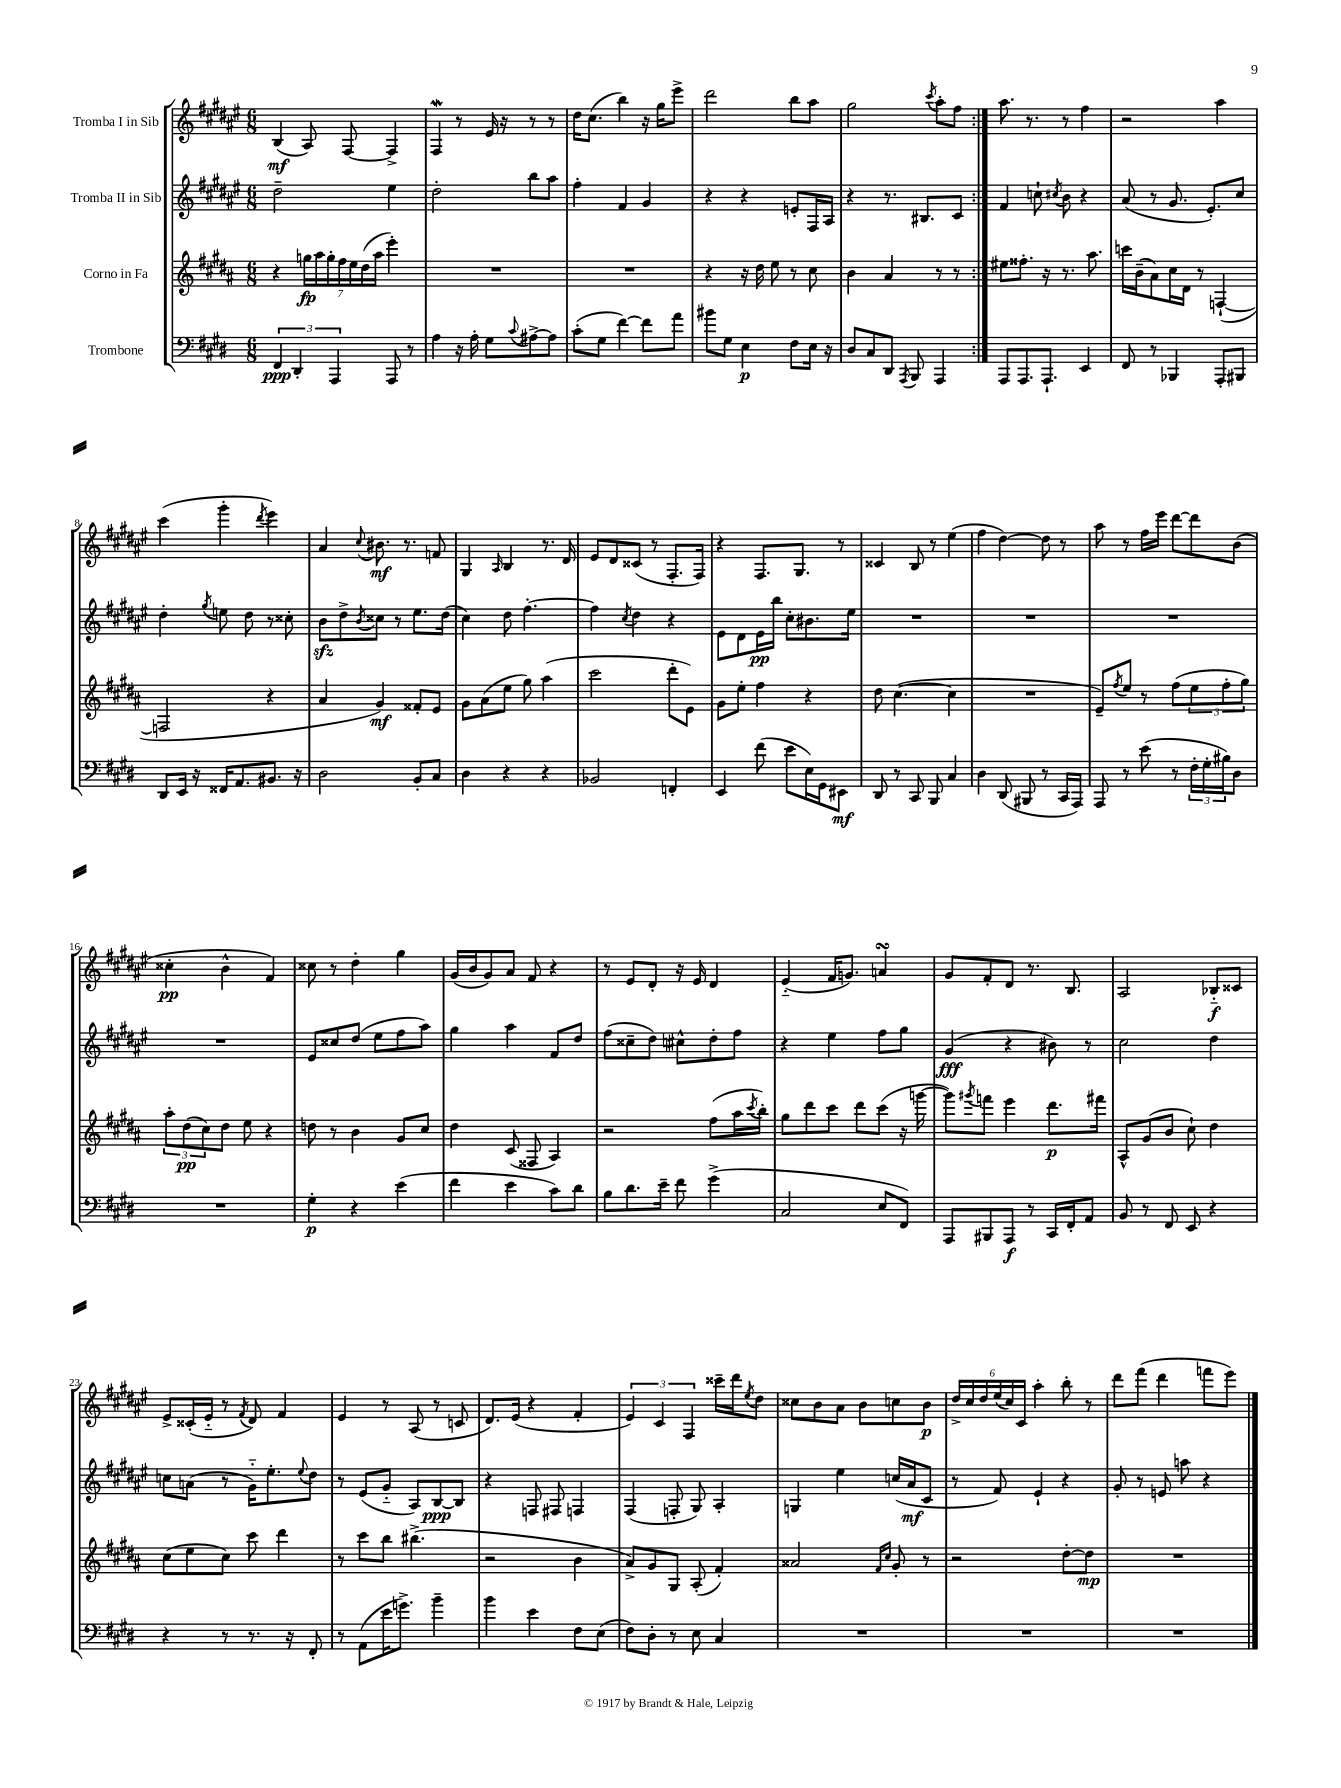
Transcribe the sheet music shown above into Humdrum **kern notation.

**kern	**dynam	**kern	**dynam	**kern	**dynam	**kern	**dynam
*part4	*part4	*part3	*part3	*part2	*part2	*part1	*part1
*staff4	*staff4	*staff3	*staff3	*staff2	*staff2	*staff1	*staff1
*I"Trombone	*	*I"Corno in Fa	*	*I"Tromba II in Sib	*	*I"Tromba I in Sib	*
*clefF4	*	*clefG2	*	*clefG2	*	*clefG2	*
*k[f#c#g#d#]	*	*k[f#c#g#d#a#]	*	*k[f#c#g#d#a#e#]	*	*k[f#c#g#d#a#e#]	*
*M6/8	*	*M6/8	*	*M6/8	*	*M6/8	*
=1	=1	=1	=1	=1	=1	=1	=1
6FF#/	ppp	4r	.	2dd#~\	.	(4B/	mf
6DD#'/	.	.	.	.	.	.	.
.	.	28ggn\LL	fp	.	.	8A#/)	.
.	.	28aa#\	.	.	.	.	.
.	.	28gg'\	.	.	.	.	.
6AAA/	.	.	.	.	.	.	.
.	.	28ff#\	.	.	.	.	.
.	.	.	.	.	.	[8F#/	.
.	.	28ee\	.	.	.	.	.
.	.	(28dd#\	.	.	.	.	.
.	.	28aa#\JJ	.	.	.	.	.
8AAA/	.	4eee'\)	.	4ee#\	.	4F#^/]	.
8r	.	.	.	.	.	.	.
=2	=2	=2	=2	=2	=2	=2	=2
4A\	.	2.r	.	2dd#'\	.	4F#w/	.
16r	.	.	.	.	.	8r	.
16A'\	.	.	.	.	.	.	.
8G#\L	.	.	.	.	.	16e#/	.
.	.	.	.	.	.	16r	.
8qqc#/	.	.	.	.	.	.	.
[8A#X^\	.	.	.	8bb\L	.	8r	.
8A#\J]	.	.	.	8aa#\J	.	8r	.
=3	=3	=3	=3	=3	=3	=3	=3
(8c#'\L	.	2.r	.	4ff#'\	.	16dd#\KL	.
.	.	.	.	.	.	(8.cc#\J	.
8G#\J	.	.	.	.	.	.	.
[4f#\)	.	.	.	4f#/	.	4bb\)	.
8f#\L]	.	.	.	4g#/	.	16r	.
.	.	.	.	.	.	16gg#\KL	.
8a\J	.	.	.	.	.	8eee#^\J	.
=4	=4	=4	=4	=4	=4	=4	=4
8b#X\L	.	4r	.	4r	.	2ddd#\	.
8G#\J	.	.	.	.	.	.	.
4E\	p	16r	.	4r	.	.	.
.	.	16dd#\	.	.	.	.	.
.	.	8ee\	.	.	.	.	.
8F#\L	.	8r	.	8en'/L	.	8bb\L	.
16E\Jk	.	8cc#\	.	16F#/L	.	8aa#\J	.
16r	.	.	.	16A#/JJ	.	.	.
=5	=5	=5	=5	=5	=5	=5	=5
8D#/L	.	4b\	.	4r	.	2gg#\	.
8C#/	.	.	.	.	.	.	.
8DD#/J	.	4a#/	.	8.r	.	.	.
8qAAA/	.	.	.	.	.	.	.
8BBB/	.	.	.	.	.	.	.
.	.	.	.	8.B#X/L	.	.	.
.	.	.	.	.	.	8qccc#/	.
4AAA/	.	8r	.	.	.	8aa#'\L	.
.	.	8r	.	8c#/J	.	8ff#\J	.
=6:|!	=6:|!	=6:|!	=6:|!	=6:|!	=6:|!	=6:|!	=6:|!
8AAA/L	.	8ee#X\L	.	4f#/	.	8.aa#\	.
8.AAA/	.	8.ff##X'\J	.	.	.	.	.
.	.	.	.	.	.	8.r	.
.	.	.	.	8ccn`\	.	.	.
8.AAA`/J	.	16r	.	.	.	.	.
.	.	.	.	8qcc#X/	.	.	.
.	.	8.r	.	8b\	.	8r	.
4EE/	.	.	.	4r	.	4ff#\	.
.	.	8.aa#\	.	.	.	.	.
=7	=7	=7	=7	=7	=7	=7	=7
8FF#/	.	16cccn\LL	.	(8a#/	.	2r	.
.	.	(16b~\J	.	.	.	.	.
8r	.	8a#\)	.	8r	.	.	.
4BBB-X/	.	16cc#\L	.	8.g#/	.	.	.
.	.	16d#\JJ	.	.	.	.	.
.	.	8r	.	.	.	.	.
.	.	.	.	8.e#'/L)	.	.	.
8AAA'/L	.	([4Fn`/	.	.	.	4aa#\	.
8BBB#X/J	.	.	.	8cc#/J	.	.	.
!!LO:LB:g=z
=8	=8	=8	=8	=8	=8	=8	=8
8DD#/L	.	2Fn/]	.	4dd#'\	.	(4ccc#\	.
16EE/Jk	.	.	.	.	.	.	.
16r	.	.	.	.	.	.	.
.	.	.	.	8qgg#/	.	.	.
16FF##X/KL	.	.	.	8een\	.	4ggg#'\	.
8.AA/	.	.	.	.	.	.	.
.	.	.	.	8dd#\	.	.	.
.	.	.	.	.	.	8qddd#/	.
8.BB#X/J	.	4r	.	8r	.	4eee#\)	.
.	.	.	.	8cc##X'\	.	.	.
16r	.	.	.	.	.	.	.
=9	=9	=9	=9	=9	=9	=9	=9
2D#\	.	4a#/	.	8bzz\L	.	4a#/	.
.	.	.	.	8dd#^\	.	.	.
.	.	.	.	8qb/	.	8qqcc#/	.
.	.	4g#/)	mf	8cc##X\J	.	8.b#X\	mf
.	.	.	.	8r	.	.	.
.	.	.	.	.	.	8.r	.
8BB'/L	.	8f##X'/L	.	8.ee#\L	.	.	.
8C#/J	.	8e/J	.	.	.	8fn/	.
.	.	.	.	(16dd#\Jk	.	.	.
=10	=10	=10	=10	=10	=10	=10	=10
4D#\	.	8g#\L	.	4cc#\)	.	4G#/	.
.	.	(8a#\	.	.	.	.	.
.	.	.	.	.	.	16qqA#/	.
4r	.	8ee\J	.	8dd#\	.	4B/	.
.	.	8gg#\)	.	[4.ff#'\	.	.	.
4r	.	(4aa#\	.	.	.	8.r	.
.	.	.	.	.	.	16d#/	.
=11	=11	=11	=11	=11	=11	=11	=11
2BB-X/	.	2ccc#\	.	4ff#\]	.	8e#/L	.
.	.	.	.	.	.	8d#/	.
.	.	.	.	8qcc#/	.	.	.
.	.	.	.	4dd#\	.	(8c##X/J	.
.	.	.	.	.	.	8r	.
4FFn'/	.	8ddd#'\L	.	4r	.	8.F#'/L	.
.	.	8e\J)	.	.	.	.	.
.	.	.	.	.	.	16F#/Jk)	.
=12	=12	=12	=12	=12	=12	=12	=12
4EE/	.	8g#\L	.	8e#\L	.	4r	.
.	.	8ee'\J	.	8d#\	.	.	.
(8f#\	.	4ff#\	.	16e#\L	pp	8.F#/L	.
.	.	.	.	16bb\JJ	.	.	.
8e\L	.	.	.	8cc#'\L	.	.	.
.	.	.	.	.	.	8.G#/J	.
16E\L)	.	4r	.	8.b#X\	.	.	.
16GG#\J	.	.	.	.	.	.	.
8EE#X\J	mf	.	.	.	.	8r	.
.	.	.	.	16ee#\Jk	.	.	.
=13	=13	=13	=13	=13	=13	=13	=13
8DD#/	.	8dd#\	.	2.r	.	4c##X/	.
8r	.	([4.cc#\	.	.	.	.	.
8CC#/	.	.	.	.	.	8B/	.
8BBB/	.	.	.	.	.	8r	.
4C#/	.	4cc#\]	.	.	.	(4ee#\	.
=14	=14	=14	=14	=14	=14	=14	=14
4D#\	.	2.r	.	2.r	.	4ff#\	.
(8DD#/	.	.	.	.	.	[4dd#\)	.
8BBB#X/	.	.	.	.	.	.	.
8r	.	.	.	.	.	8dd#\]	.
16CC#/LL	.	.	.	.	.	8r	.
16AAA/JJ)	.	.	.	.	.	.	.
=15	=15	=15	=15	=15	=15	=15	=15
8AAA/	.	8e~/L)	.	2.r	.	8aa#\	.
.	.	8qff#/	.	.	.	.	.
8r	.	8ee/J	.	.	.	8r	.
(8e\	.	8r	.	.	.	16ff#\LL	.
.	.	.	.	.	.	16eee#\JJ	.
8r	.	(8ff#\L	.	.	.	[8ddd#\L	.
24F#'\LL	.	12ee\	.	.	.	8ddd#\]	.
24G#'\	.	.	.	.	.	.	.
24B#X\J)	.	12ff#'\	.	.	.	.	.
8D#\J	.	.	.	.	.	(8b\J	.
.	.	12gg#\J)	.	.	.	.	.
!!LO:LB:g=z
=16	=16	=16	=16	=16	=16	=16	=16
2.r	.	12aa#'\L	.	2.r	.	4cc##X'\	pp
.	.	(12dd#\	pp	.	.	.	.
.	.	12cc#\)	.	.	.	.	.
.	.	8dd#\J	.	.	.	4b^^\	.
.	.	8ee\	.	.	.	.	.
.	.	4r	.	.	.	4f#/)	.
=17	=17	=17	=17	=17	=17	=17	=17
4G#'\	p	8ddn\	.	8e#/L	.	8cc##X\	.
.	.	8r	.	8cc##X/	.	8r	.
4r	.	4b\	.	(8dd#/J	.	4dd#'\	.
.	.	.	.	8ee#\L	.	.	.
(4e\	.	8g#/L	.	8ff#\	.	4gg#\	.
.	.	8cc#/J	.	8aa#\J)	.	.	.
=18	=18	=18	=18	=18	=18	=18	=18
4f#\	.	4dd#\	.	4gg#\	.	(16g#/LL	.
.	.	.	.	.	.	16b/J	.
.	.	.	.	.	.	8g#/)	.
4e\	.	(8c#/	.	4aa#\	.	8a#/J	.
.	.	8F##X/	.	.	.	8f#/	.
8c#\L)	.	4A#/)	.	8f#/L	.	4r	.
8d#\J	.	.	.	8dd#/J	.	.	.
=19	=19	=19	=19	=19	=19	=19	=19
8B\L	.	2r	.	(8ff#\L	.	8r	.
8.d#\	.	.	.	8cc##X~\	.	8e#/L	.
.	.	.	.	8dd#\J)	.	8d#'/J	.
16e~\Jk	.	.	.	.	.	.	.
8f#\	.	.	.	8cc#X^^\L	.	16r	.
.	.	.	.	.	.	16e#/	.
(4g#^\	.	(8ff#\L	.	8dd#'\	.	4d#/	.
.	.	16aa#\L	.	8ff#\J	.	.	.
.	.	8qccc#/	.	.	.	.	.
.	.	16bb'\JJ)	.	.	.	.	.
=20	=20	=20	=20	=20	=20	=20	=20
2C#/	.	8gg#\L	.	4r	.	(4e#/	.
.	.	8ddd#\	.	.	.	.	.
.	.	8ccc#\J	.	4ee#\	.	16f#/KL	.
.	.	.	.	.	.	8.gn/J)	.
.	.	8ddd#\L	.	.	.	.	.
8E/L	.	(8ccc#\J	.	8ff#\L	.	4ansSSs/	.
8FF#/J)	.	16r	.	8gg#\J	.	.	.
.	.	[16gggn\	.	.	.	.	.
=21	=21	=21	=21	=21	=21	=21	=21
8AAA/L	.	8ggg\L])	.	(4g#/	fff	8g#/L	.
.	.	8qggg#X/	.	.	.	.	.
8BBB#X/	.	8fffn\J	.	.	.	8f#'/	.
8AAA/J	f	4eee\	.	4r	.	8d#/J	.
8r	.	.	.	.	.	8.r	.
16CC#/LL	.	8.ddd#\L	p	8b#X\)	.	.	.
16FF#'/J	.	.	.	.	.	8.B/	.
8AA/J	.	.	.	8r	.	.	.
.	.	16fff#X\Jk	.	.	.	.	.
=22	=22	=22	=22	=22	=22	=22	=22
8BB/	.	8A#^^/L	.	2cc#\	.	2A#/	.
8r	.	(8g#/	.	.	.	.	.
8FF#/	.	8b/J	.	.	.	.	.
8EE/	.	8cc#`\)	.	.	.	.	.
4r	.	4dd#\	.	4dd#\	.	8B-X/L	f
.	.	.	.	.	.	8c##X/J	.
!!LO:LB:g=z
=23	=23	=23	=23	=23	=23	=23	=23
4r	.	(8cc#\L	.	8ccn\L	.	8e#^/L	.
.	.	8ee\	.	(8an\J	.	(16c##X'/L	.
.	.	.	.	.	.	16e#/JJ	.
8r	.	8cc#\J)	.	8r	.	8r	.
.	.	.	.	.	.	8qf#/	.
8.r	.	8ccc#\	.	16g#\KL)	.	8d#/)	.
.	.	.	.	8.ee#'\	.	.	.
.	.	4ddd#\	.	.	.	4f#/	.
16r	.	.	.	.	.	.	.
.	.	.	.	8qqee#/	.	.	.
8FF#'/	.	.	.	8dd#\J	.	.	.
=24	=24	=24	=24	=24	=24	=24	=24
8r	.	8r	.	8r	.	4e#/	.
(8AA\L	.	8ccc#\L	.	(8e#/L	.	.	.
16e\K	.	8bb\J	.	8g#/J	.	8r	.
8.gn^\J)	.	.	.	.	.	.	.
.	.	(4.bb#X^\	.	8A#/L)	.	(8A#/	.
4b~\	.	.	.	[8B/	ppp	8r	.
.	.	.	.	8B/J]	.	8cn/	.
=25	=25	=25	=25	=25	=25	=25	=25
4b\	.	2r	.	4r	.	8.d#/L)	.
.	.	.	.	.	.	(16e#/Jk	.
4e\	.	.	.	8Fn/	.	4r	.
.	.	.	.	8F#X/	.	.	.
8F#\L	.	4b\	.	4Fn/	.	4f#'/	.
(8E\J	.	.	.	.	.	.	.
=26	=26	=26	=26	=26	=26	=26	=26
8F#\L)	.	8a#^/L)	.	(4F#/	.	6e#/)	.
8D#'\J	.	8g#/	.	.	.	.	.
.	.	.	.	.	.	6c#/	.
8r	.	8G#/J	.	8Fn'/	.	.	.
.	.	.	.	.	.	6F#/	.
8E\	.	(8A#'/	.	8G#/)	.	.	.
4C#/	.	4f#'/)	.	4A#'/	.	16ccc##X~\LL	.
.	.	.	.	.	.	16ddd#\J	.
.	.	.	.	.	.	8qee#/	.
.	.	.	.	.	.	8dd#\J	.
=27	=27	=27	=27	=27	=27	=27	=27
2.r	.	2a##X/	.	4Gn/	.	8cc##X\L	.
.	.	.	.	.	.	8b\	.
.	.	.	.	4ee#\	.	8a#\J	.
.	.	.	.	.	.	8b\L	.
.	.	16qqf#/LL	.	.	.	.	.
.	.	16qqcc#/JJ	.	.	.	.	.
.	.	8g#'/	.	(16ccn/LL	.	8ccn\	.
.	.	.	.	16a#/J	mf	.	.
.	.	8r	.	8c#/J	.	8b\J	p
=28	=28	=28	=28	=28	=28	=28	=28
2.r	.	2r	.	8r	.	24dd#^/LL	.
.	.	.	.	.	.	24cc#/	.
.	.	.	.	.	.	24dd#/	.
.	.	.	.	8f#/)	.	(24ee#/	.
.	.	.	.	.	.	24cc#/)	.
.	.	.	.	.	.	24c#/JJ	.
.	.	.	.	4e#`/	.	4aa#'\	.
.	.	[8dd#'\L	.	4r	.	8bb'\	.
.	.	8dd#\J]	mp	.	.	8r	.
=29	=29	=29	=29	=29	=29	=29	=29
2.r	.	2.r	.	8g#'/	.	8ddd#\L	.
.	.	.	.	8r	.	(8fff#\J	.
.	.	.	.	8en/	.	4ddd#\	.
.	.	.	.	8aan\	.	.	.
.	.	.	.	4r	.	8fffn\L	.
.	.	.	.	.	.	8eee#\J)	.
==	==	==	==	==	==	==	==
*-	*-	*-	*-	*-	*-	*-	*-
